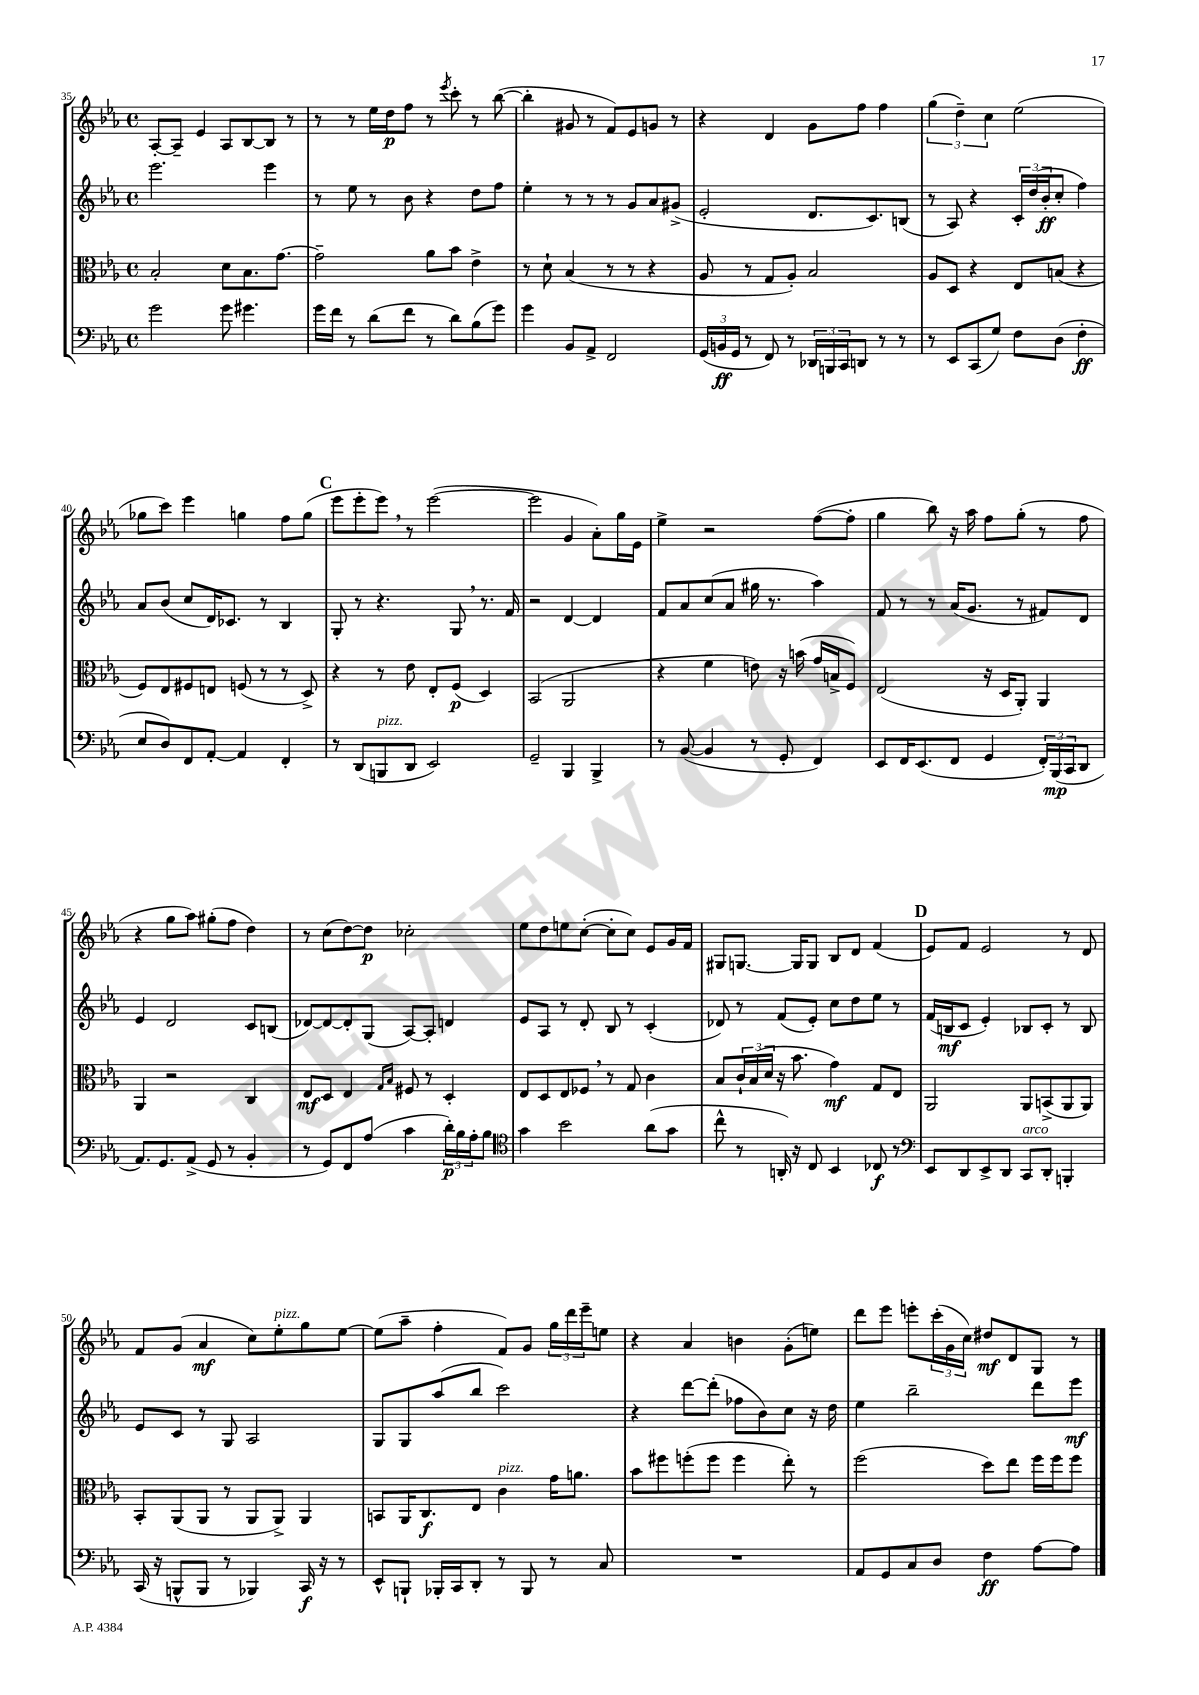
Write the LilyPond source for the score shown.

<<
\new StaffGroup <<
\new Staff = "s0" {
    \clef treble \key ees \major \defaultTimeSignature \time 4/4
    aes8~-. aes8-- ees'4 aes8 bes8~ bes8 r8 |
    r8 r8 ees''16 d''16\p f''8 r8 \acciaccatura { ees'''8 } c'''8-. r8 bes''8~( |
    bes''4-. gis'8 r8 f'8) ees'8 g'8 r8 |
    r4 d'4 g'8 f''8 f''4 |
    \tuplet 3/2 { g''4( d''4--) c''4 } ees''2( |
    ges''8 c'''8) ees'''4 g''4 f''8 g''8( |
    \mark \markup { \bold "C" } ees'''8 ees'''8-. ees'''8) \breathe r8 ees'''2~( |
    ees'''2 g'4 aes'8-.) g''16 ees'16 |
    ees''4-> r2 f''8~( f''8-. |
    g''4 bes''8) r16 aes''16 f''8 g''8-.( r8 f''8 |
    r4 g''8 aes''8) gis''8-.( f''8 d''4) |
    r8 c''8( d''8~) d''8\p ces''2-. |
    ees''8 d''8 e''8 c''8~-.( c''8-. c''8) ees'8 g'16 f'16 |
    gis8 g8.~ g16 g8 bes8 d'8 f'4( |
    \mark \markup { \bold "D" } ees'8) f'8 ees'2 r8 d'8 |
    f'8 g'8( aes'4\mf c''8) ees''8-.^\markup { \italic "pizz." } g''8 ees''8~ |
    ees''8( aes''8-- f''4-. f'8) g'8 \tuplet 3/2 { g''16 d'''16 ees'''16-- } e''8 |
    r4 aes'4 b'4 g'8-.( e''8) |
    d'''8 ees'''8 e'''8-. \tuplet 3/2 { c'''16-.( g'16 c''16) } dis''8\mf d'8 g8 r8 \bar "|." |
}
\new Staff = "s1" {
    \clef treble \key ees \major \defaultTimeSignature \time 4/4
    ees'''2. ees'''4 |
    r8 ees''8 r8 bes'8 r4 d''8 f''8 |
    ees''4-. r8 r8 r8 g'8 aes'8 gis'8->( |
    ees'2-. d'8. c'8.) b8( |
    r8 aes8) r4 \tuplet 3/2 { c'16-. d''16( bes'16-.\ff } c''8-. f''4) |
    aes'8 bes'8( c''8 d'16) ces'8. r8 bes4 |
    \mark \markup { \bold "C" } g8-. r8 r4. g8 \breathe r8. f'16 |
    r2 d'4~ d'4 |
    f'8 aes'8 c''8( aes'8 gis''16 r8. aes''4) |
    f'8 r8 r8 aes'16( g'8. r8 fis'8) d'8 |
    ees'4 d'2 c'8 b8( |
    des'8~) des'8~ des'8-. g8( aes8~) aes8-. d'4 |
    ees'8 aes8 r8 d'8-. bes8 r8 c'4-.( |
    des'8) r8 f'8( ees'8-.) c''8 d''8 ees''8 r8 |
    \mark \markup { \bold "D" } f'16( b16\mf c'8 ees'4-.) bes8 c'8-. r8 bes8 |
    ees'8 c'8 r8 g8 aes2 |
    g8 g8 aes''8( bes''8 c'''2) |
    r4 d'''8~ d'''8-.( fes''8 bes'8) c''8 r16 d''16 |
    ees''4 bes''2-- d'''8 ees'''8\mf \bar "|." |
}
\new Staff = "s2" {
    \clef alto \key ees \major \defaultTimeSignature \time 4/4
    bes2-. d'8 bes8. g'8.~ |
    g'2-- aes'8 bes'8 ees'4-> |
    r8 d'8-! bes4( r8 r8 r4 |
    aes8 r8 g8 aes8-.) bes2 |
    aes8 d8 r4 ees8 b8( r4 |
    f8) ees8 fis8 e8 f8( r8 r8 d8->) |
    \mark \markup { \bold "C" } r4 r8 ees'8 ees8-. f8\p( d4) |
    bes,2( aes,2 |
    r4 f'4 e'8) r16 b'16( g'16 b16-> f8) |
    ees2( r16 d16 aes,8-.) aes,4 |
    aes,4 r2 c4 |
    ees8\mf d8 ees4 \grace { g16 bes16 } fis8 r8 d4-. |
    ees8 d8 ees8 fes8 \breathe r8 g8 c'4 |
    bes8 \tuplet 3/2 { c'16-! bes16( d'16 } r16 bes'8. g'4\mf) g8 ees8 |
    \mark \markup { \bold "D" } aes,2 aes,8 b,8->( aes,8 aes,8) |
    bes,8-. aes,8( aes,8 r8 aes,8 aes,8->) aes,4 |
    b,8 aes,16 c8.\f ees8 c'4^\markup { \italic "pizz." } g'16 a'8. |
    bes'8 fis''8 f''8-.( f''8 f''4 ees''8-.) r8 |
    f''2( d''8) ees''8 f''16 f''16 f''8 \bar "|." |
}
\new Staff = "s3" {
    \clef bass \key ees \major \defaultTimeSignature \time 4/4
    g'2 g'8 gis'4. |
    g'16 f'16 r8 d'8( f'8 r8 d'8) bes8( g'8) |
    g'4 bes,8 aes,8-> f,2 |
    \tuplet 3/2 { g,16( b,16\ff g,16 } r8 f,8) r8 \tuplet 3/2 { des,16 b,,16 c,16 } d,8 r8 r8 |
    r8 ees,8 c,8( g8) f8 d8( f4-.\ff |
    ees8 d8) f,8 aes,8~-. aes,4 f,4-. |
    \mark \markup { \bold "C" } r8 d,8( b,,8^\markup { \italic "pizz." } d,8 ees,2) |
    g,2-- bes,,4 bes,,4-> |
    r8 bes,8~( bes,4 r8 g,8-. f,4) |
    ees,8 f,16 ees,8.( f,8 g,4 \tuplet 3/2 { f,16-.) bes,,16\mp( c,16 } d,8 |
    aes,8.) g,8. aes,8->( g,8 r8 bes,4-. |
    r8 g,8) f,8 aes8( c'4 \tuplet 3/2 { d'16-.\p) bes16 aes16-. } bes8 |
    \clef tenor g'4 bes'2 aes'8( g'8 |
    c''8-^ r8 a,16-.) r16 c8 bes,4 ces8\f r8 |
    \mark \markup { \bold "D" } \clef bass ees,8 d,8 ees,8-> d,8 c,8^\markup { \italic "arco" } d,8-. b,,4-. |
    c,16( r16 b,,8-^ b,,8 r8 bes,,4) c,16\f r16 r8 |
    ees,8-^ b,,8-! bes,,16-. c,16 d,8-. r8 bes,,8 r8 c8 |
    R1 |
    aes,8 g,8 c8 d8 f4\ff aes8~ aes8 \bar "|." |
}
>>
>>
\layout { \context { \Score currentBarNumber = #35 } }
